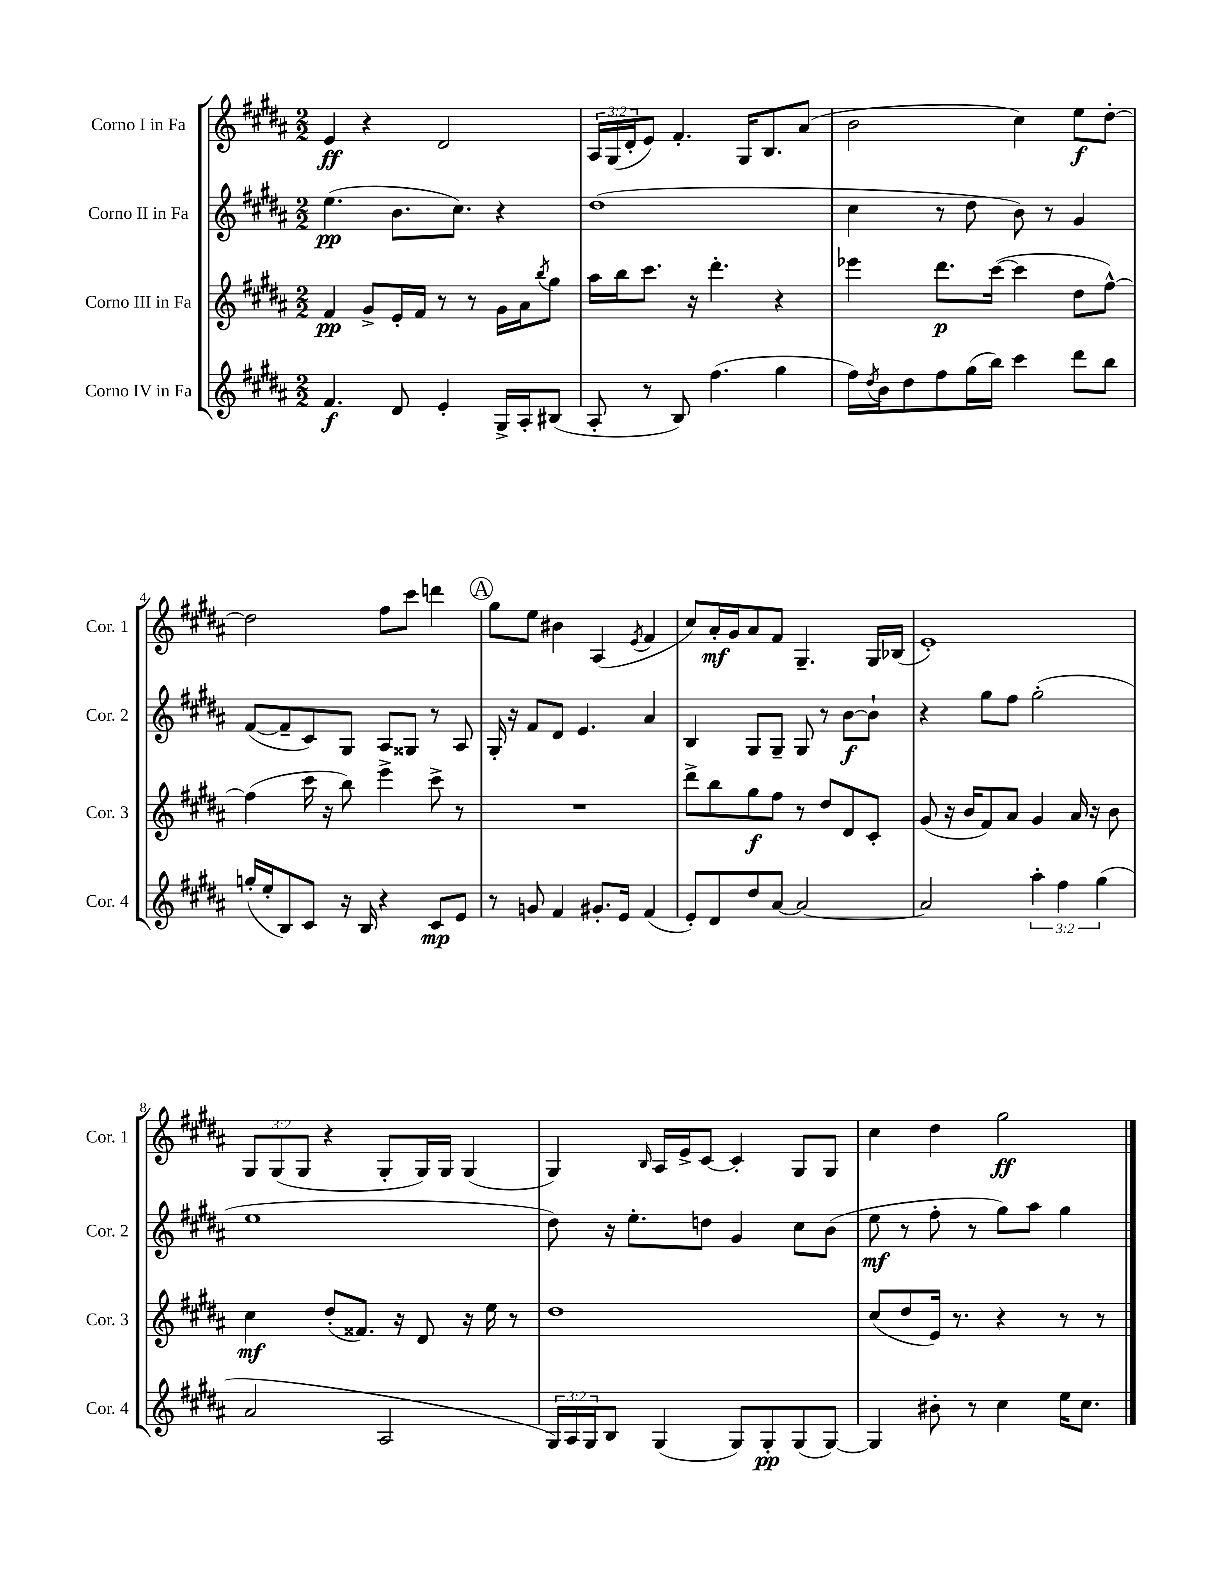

**kern	**dynam	**kern	**dynam	**kern	**dynam	**kern	**dynam
*part4	*part4	*part3	*part3	*part2	*part2	*part1	*part1
*staff4	*staff4	*staff3	*staff3	*staff2	*staff2	*staff1	*staff1
*I"Corno IV in Fa	*	*I"Corno III in Fa	*	*I"Corno II in Fa	*	*I"Corno I in Fa	*
*I'Cor. 4	*	*I'Cor. 3	*	*I'Cor. 2	*	*I'Cor. 1	*
*clefG2	*	*clefG2	*	*clefG2	*	*clefG2	*
*k[f#c#g#d#a#]	*	*k[f#c#g#d#a#]	*	*k[f#c#g#d#a#]	*	*k[f#c#g#d#a#]	*
*M2/2	*	*M2/2	*	*M2/2	*	*M2/2	*
=1	=1	=1	=1	=1	=1	=1	=1
4.f#/	f	4f#/	pp	(4.ee\	pp	4e/	ff
.	.	8g#^/L	.	.	.	4r	.
8d#/	.	16e'/L	.	8.b\L	.	.	.
.	.	16f#/JJ	.	.	.	.	.
4e'/	.	8r	.	.	.	2d#/	.
.	.	.	.	8.cc#\J)	.	.	.
.	.	8r	.	.	.	.	.
16G#^/LL	.	16g#\LL	.	4r	.	.	.
16A#'/J	.	16a#\J	.	.	.	.	.
.	.	8qbb/	.	.	.	.	.
(8B#X/J	.	8gg#\J	.	.	.	.	.
=2	=2	=2	=2	=2	=2	=2	=2
8A#'/	.	16aa#\LL	.	(1dd#	.	24A#/LL	.
.	.	.	.	.	.	(24G#/	.
.	.	16bb\J	.	.	.	.	.
.	.	.	.	.	.	24d#'/J	.
8r	.	8.ccc#\J	.	.	.	8e/J)	.
8B/)	.	.	.	.	.	4.f#'/	.
.	.	16r	.	.	.	.	.
(4.ff#\	.	4.ddd#'\	.	.	.	.	.
.	.	.	.	.	.	16G#/KL	.
.	.	.	.	.	.	8.B/	.
4gg#\	.	4r	.	.	.	.	.
.	.	.	.	.	.	(8a#/J	.
=3	=3	=3	=3	=3	=3	=3	=3
16ff#\LL)	.	4eee-X\	.	4cc#\	.	2b\	.
8qdd#/	.	.	.	.	.	.	.
16b\J	.	.	.	.	.	.	.
8dd#\	.	.	.	.	.	.	.
8ff#\	.	8.ddd#\L	p	8r	.	.	.
(16gg#\L	.	.	.	8dd#\	.	.	.
16bb\JJ)	.	([16ccc#\Jk	.	.	.	.	.
4ccc#\	.	4ccc#\]	.	8b\)	.	4cc#\)	.
.	.	.	.	8r	.	.	.
8ddd#\L	.	8dd#\L	.	4g#/	.	8ee\L	f
8bb\J	.	[8ff#^^\J)	.	.	.	[8dd#'\J	.
!!LO:LB:g=z
=4	=4	=4	=4	=4	=4	=4	=4
(16ggn'/LL	.	(4ff#\]	.	([8f#/L	.	2dd#\]	.
16ee'/J	.	.	.	.	.	.	.
8B/)	.	.	.	8f#~/]	.	.	.
8c#/J	.	16ccc#\	.	8c#/)	.	.	.
.	.	16r	.	.	.	.	.
16r	.	8bb\)	.	8G#/J	.	.	.
16B/	.	.	.	.	.	.	.
4r	.	4eee^\	.	8A#/L	.	8ff#\L	.
.	.	.	.	8G##X/J	.	8ccc#\J	.
8c#/L	mp	8ccc#^\	.	8r	.	4dddn\	.
8e/J	.	8r	.	8A#/	.	.	.
!!LO:REH:place=s1:t=A
=5	=5	=5	=5	=5	=5	=5	=5
8r	.	1r	.	16G#'/	.	8gg#\L	.
.	.	.	.	16r	.	.	.
8gn/	.	.	.	8f#/L	.	8ee\J	.
4f#/	.	.	.	8d#/J	.	4b#X\	.
.	.	.	.	4.e/	.	.	.
8.g#X'/L	.	.	.	.	.	(4A#/	.
16e/Jk	.	.	.	.	.	.	.
.	.	.	.	.	.	8qe/	.
(4f#/	.	.	.	4a#/	.	4f#/	.
=6	=6	=6	=6	=6	=6	=6	=6
8e'/L)	.	8ddd#^\L	.	4B/	.	8cc#/L)	.
8d#/	.	8bb\	.	.	.	16a#'/L	mf
.	.	.	.	.	.	16g#/J	.
8dd#/	.	8gg#\	f	8G#/L	.	8a#/	.
[8a#/J	.	8ff#\J	.	8G#~/J	.	8f#/J	.
2a#/_	.	8r	.	8G#/	.	4.G#~/	.
.	.	8dd#/L	.	8r	.	.	.
.	.	8d#/	.	[8b\L	f	.	.
.	.	8c#'/J	.	8b`\J]	.	16G#/LL	.
.	.	.	.	.	.	(16B-X/JJ	.
=7	=7	=7	=7	=7	=7	=7	=7
2a#/]	.	(8g#/	.	4r	.	1e')	.
.	.	16r	.	.	.	.	.
.	.	16b/KL	.	.	.	.	.
.	.	8f#/)	.	8gg#\L	.	.	.
.	.	8a#/J	.	8ff#\J	.	.	.
6aa#'\	.	4g#/	.	(2gg#'\	.	.	.
6ff#\	.	.	.	.	.	.	.
.	.	16a#/	.	.	.	.	.
.	.	16r	.	.	.	.	.
(6gg#\	.	.	.	.	.	.	.
.	.	8b\	.	.	.	.	.
!!LO:LB:g=z
=8	=8	=8	=8	=8	=8	=8	=8
2a#/	.	4cc#\	mf	1ee	.	12G#/L	.
.	.	.	.	.	.	(12G#/	.
.	.	.	.	.	.	12G#/J	.
.	.	(8dd#'/L	.	.	.	4r	.
.	.	8.f##X/J)	.	.	.	.	.
2A#/	.	.	.	.	.	8G#'/L	.
.	.	16r	.	.	.	.	.
.	.	8d#/	.	.	.	16G#/L)	.
.	.	.	.	.	.	16G#/JJ	.
.	.	16r	.	.	.	(4G#/	.
.	.	16ee\	.	.	.	.	.
.	.	8r	.	.	.	.	.
=9	=9	=9	=9	=9	=9	=9	=9
24G#/LL)	.	1dd#	.	8dd#\)	.	4G#/)	.
24A#/	.	.	.	.	.	.	.
24G#/J	.	.	.	.	.	.	.
8B/J	.	.	.	16r	.	.	.
.	.	.	.	8.ee'\L	.	.	.
.	.	.	.	.	.	16qqB/	.
(4G#/	.	.	.	.	.	16A#/LL	.
.	.	.	.	.	.	16e^/J	.
.	.	.	.	8ddn\J	.	[8c#/J	.
8G#/L)	.	.	.	4g#/	.	4c#'/]	.
8G#'/	pp	.	.	.	.	.	.
(8G#/	.	.	.	8cc#\L	.	8G#/L	.
[8G#/J)	.	.	.	(8b\J	.	8G#/J	.
=10	=10	=10	=10	=10	=10	=10	=10
4G#/]	.	(8cc#/L	.	8ee\	mf	4cc#\	.
.	.	8dd#/	.	8r	.	.	.
8b#X'\	.	16e/Jk)	.	8ff#'\	.	4dd#\	.
.	.	8.r	.	.	.	.	.
8r	.	.	.	8r	.	.	.
4cc#\	.	4r	.	8gg#\L)	.	2gg#\	ff
.	.	.	.	8aa#\J	.	.	.
16ee\KL	.	8r	.	4gg#\	.	.	.
8.cc#\J	.	.	.	.	.	.	.
.	.	8r	.	.	.	.	.
==	==	==	==	==	==	==	==
*-	*-	*-	*-	*-	*-	*-	*-
